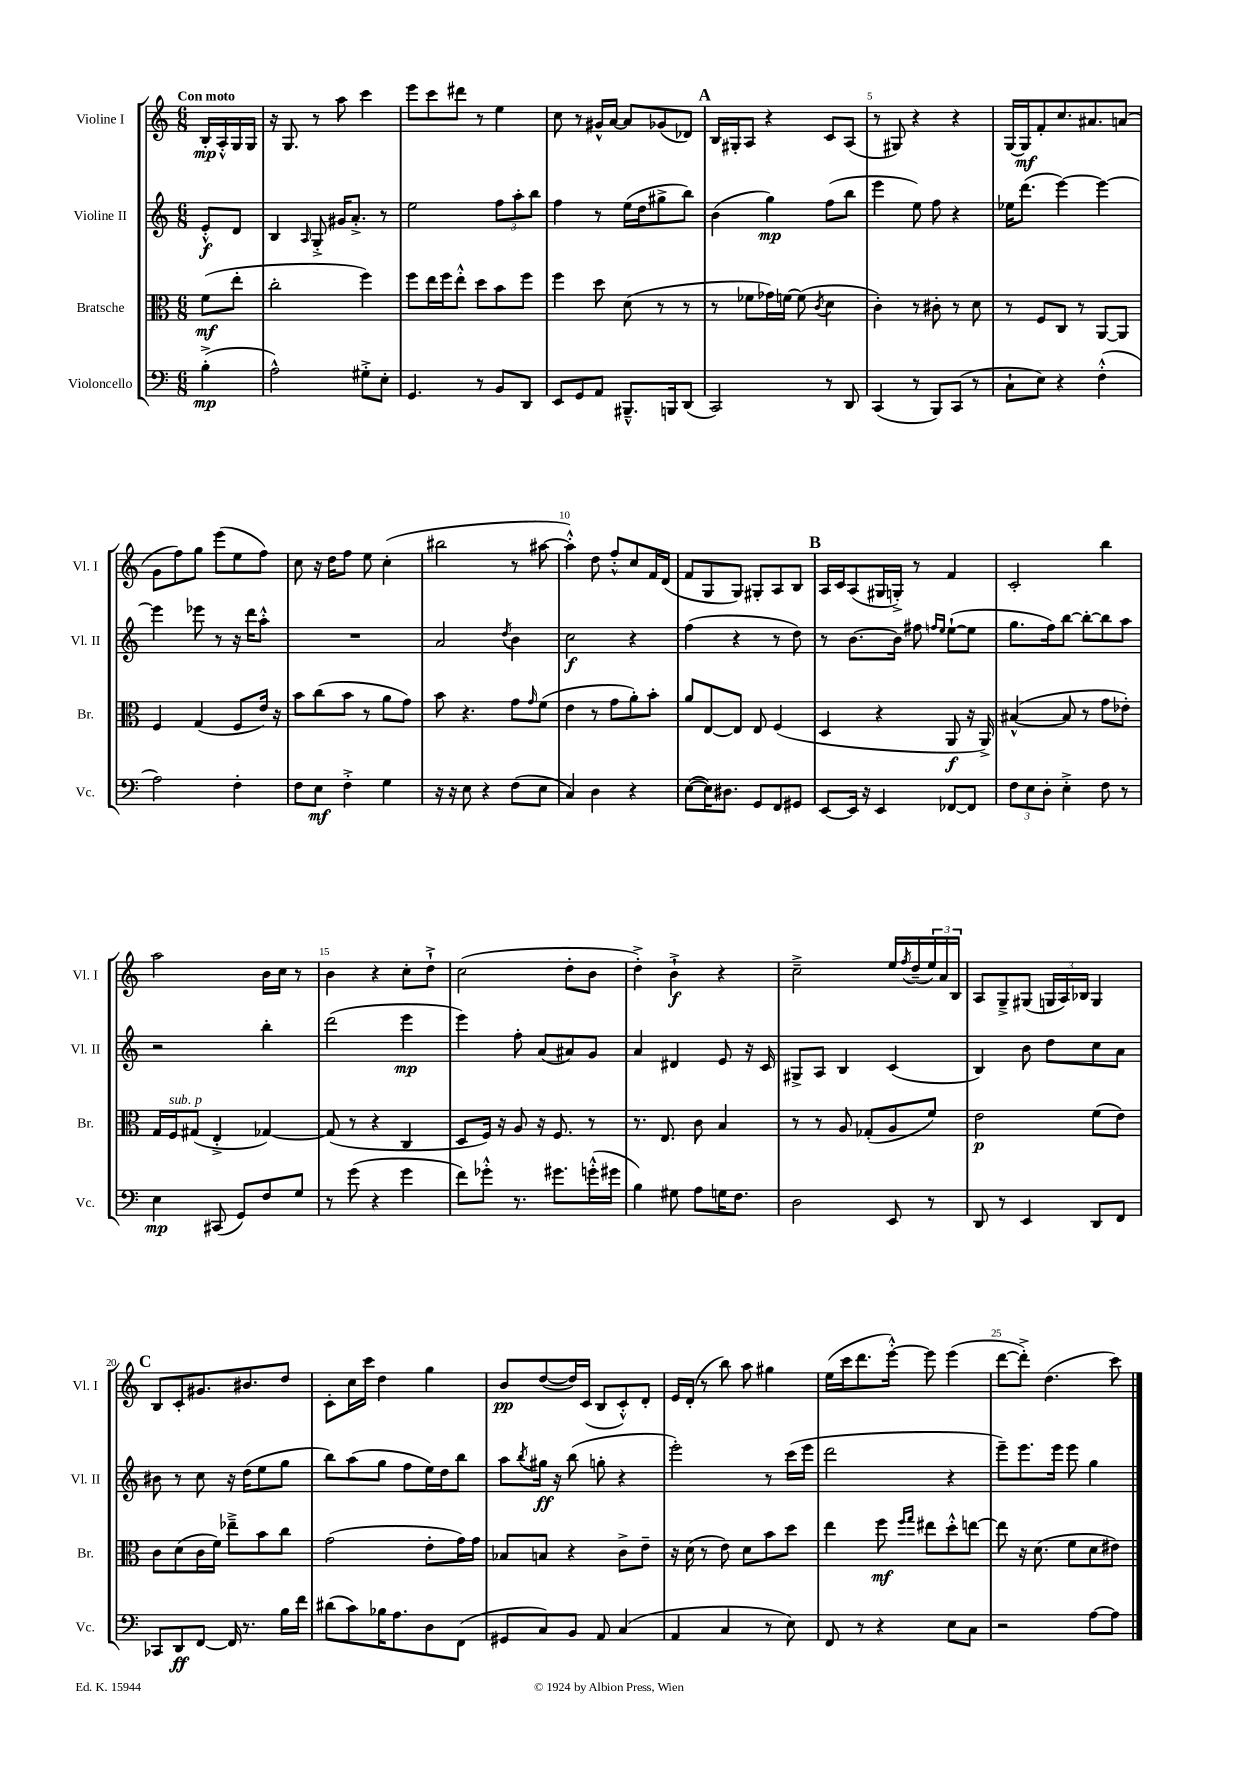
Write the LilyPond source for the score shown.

<<
\new StaffGroup <<
\new Staff = "s0" \with { instrumentName = "Violine I" shortInstrumentName = "Vl. I" } {
    \clef treble \key c \major \numericTimeSignature \time 6/8 \partial 4 \tempo "Con moto"
    b16-.\mp a16-.-^ g16 g16 |
    r16 g8. r8 a''8 c'''4 |
    e'''8 c'''8 dis'''8 r8 e''4 |
    c''8 r8 gis'16-^ a'16~ a'8 ges'8( des'8) |
    \mark \markup { \bold "A" } b16 gis16-. a8 r4 c'8 a8( |
    r8 gis8) r4 r4 |
    g16~ g16\mf f'8-. c''8. ais'8. a'8( |
    g'8 f''8) g''8 e'''8( e''8 f''8) |
    c''8 r16 d''16 f''8 e''8 c''4-.( |
    bis''2 r8 ais''8~ |
    ais''4-.-^) d''8 f''8-.-^ c''8 f'16 d'16( |
    f'8 g8 g8) gis8-. a8 b8 |
    \mark \markup { \bold "B" } a16 c'16 a8( gis16 g16-.->) r8 f'4 |
    c'2-. b''4 |
    a''2 b'16 c''16 r8 |
    b'4 r4 c''8-. d''8-!-> |
    c''2( d''8-. b'8 |
    d''4-.->) b'4-!->\f r4 |
    c''2---> e''16 \acciaccatura { f''8 } d''16--( \tuplet 3/2 { e''16) a'16 b16 } |
    a8 g8---> gis8( \tuplet 3/2 { g16 a16) bes16 } g4 |
    \mark \markup { \bold "C" } b8 c'8-. gis'8. bis'8. d''8 |
    c'8-. c''16 c'''16 d''4 g''4 |
    b'8\pp d''8~( d''16) c'16( b8 c'8-.-^) d'8-. |
    e'16 d'16-.( r8 b''8) a''8 gis''4 |
    e''16( c'''16 d'''8. e'''16~-.-^) e'''8 e'''4( |
    d'''8~ d'''8-.->) d''4.( c'''8) \bar "|." |
}
\new Staff = "s1" \with { instrumentName = "Violine II" shortInstrumentName = "Vl. II" } {
    \clef treble \key c \major \numericTimeSignature \time 6/8 \partial 4
    e'8-.-^\f d'8 |
    b4 \grace { a16 } g8-.-> gis'16 a'8.-.-> r8 |
    e''2 \tuplet 3/2 { f''8 a''8-. b''8 } |
    f''4 r8 e''16( d''16 gis''8-> b''8) |
    \mark \markup { \bold "A" } b'4( g''4\mp) f''8( b''8 |
    e'''4 e''8) f''8 r4 |
    ees''16 d'''8.( e'''4~) e'''4~ |
    e'''4 ees'''8 r8 r16 d'''16 a''8-.-^ |
    R2. |
    a'2 \acciaccatura { d''8 } b'4 |
    c''2\f r4 |
    f''4( r4 r8 d''8) |
    \mark \markup { \bold "B" } r8 b'8.~ b'16 fis''8 \grace { f''16 e''16 } e''8~-!( e''8 |
    g''8. f''16) b''8~ b''8~-. b''8 a''8 |
    r2 b''4-. |
    d'''2( e'''4\mp |
    e'''4) f''8-. a'8( ais'8) g'8 |
    a'4 dis'4 e'8 r16 c'16 |
    gis8-> a8 b4 c'4( |
    b4) b'8 d''8 c''8 a'8 |
    \mark \markup { \bold "C" } bis'8 r8 c''8 r16 d''16( e''8 g''8 |
    b''8) a''8( g''8 f''8 e''16) d''16 b''8 |
    a''8 \acciaccatura { b''8 } gis''16\ff r16 b''8( g''8-. r4 |
    e'''2-.) r8 c'''16( e'''16 |
    d'''2 r4 |
    e'''8--) e'''8. e'''16 e'''8 g''4 \bar "|." |
}
\new Staff = "s2" \with { instrumentName = "Bratsche" shortInstrumentName = "Br." } {
    \clef alto \key c \major \numericTimeSignature \time 6/8 \partial 4
    f'8\mf( e''8-. |
    c''2-. f''4) |
    f''8 e''16 f''16 e''8-.-^ d''8 b'8 f''8 |
    f''4 d''8 d'8( r8 r8 |
    \mark \markup { \bold "A" } r8 fes'8 ges'16) f'16~ f'8( \acciaccatura { c'8 } d'4 |
    c'4-.) r8 cis'8-. r8 d'8 |
    r8 f8 c8 r8 a,8~ a,8 |
    f4 g4( f8 e'16) r16 |
    b'8 c''8( b'8 r8 a'8 g'8) |
    b'8 r4. g'8 \grace { g'16 } f'8( |
    e'4 r8 g'8 a'8-.) b'8-. |
    a'8 e8~ e8 e8 f4( |
    \mark \markup { \bold "B" } d4 r4 a,8\f r16 a,16->) |
    bis4~-^( bis8 r8 g'8 ees'8-.) |
    g16 f16^\markup { \italic "sub. p" } gis8( e4-.-> ges4~) |
    ges8( r8 r4 c4 |
    d8 f16) r16 a8 r16 f8. r8 |
    r8. e8. c'8 b4 |
    r8 r8 a8 ges8-.( a8 f'8) |
    e'2\p f'8( e'8) |
    \mark \markup { \bold "C" } c'8 d'8( c'16 f'16) ees''8---> b'8 c''8 |
    g'2( e'8-. g'16) g'16 |
    bes8 b8 r4 c'8-> e'8-- |
    r16 d'16( r8 e'8) d'8 b'8 d''8 |
    e''4 f''8\mf \grace { f''16 g''16 } eis''8 d''8-.-^ e''8~ |
    e''8 r16 d'8.( f'8 d'8 eis'8) \bar "|." |
}
\new Staff = "s3" \with { instrumentName = "Violoncello" shortInstrumentName = "Vc." } {
    \clef bass \key c \major \numericTimeSignature \time 6/8 \partial 4
    b4-.->\mp( |
    a2-^) gis8-.-> e8-. |
    g,4. r8 b,8 d,8 |
    e,8 g,8 a,8 bis,,8.---^ b,,16 d,8( |
    \mark \markup { \bold "A" } c,2) r8 d,8 |
    c,4( r8 b,,8) c,8( r8 |
    c8-! e8) r4 f4-.-^( |
    a2) f4-. |
    f8 e8\mf f4-.-> g4 |
    r16 r16 e8 r4 f8( e8 |
    c4) d4 r4 |
    e8~( e16) dis8. g,8 f,8 gis,8 |
    \mark \markup { \bold "B" } e,8~ e,16 r16 e,4 fes,8~ fes,8 |
    \tuplet 3/2 { f8 e8 d8-. } e4-.-> f8 r8 |
    e4\mp cis,8( g,8) f8 g8 |
    r8 g'8( r4 g'4 |
    f'8) ges'8-.-^ r8. gis'8. g'16-.-^( gis'16 |
    b4) gis8 a8 g16 f8. |
    d2 e,8 r8 |
    d,8 r8 e,4 d,8 f,8 |
    \mark \markup { \bold "C" } ces,8 d,8\ff f,8~ f,16 r8. b16 f'16 |
    dis'8( c'8) bes16 a8. d8 f,8( |
    gis,8 c8) b,8 a,8 c4( |
    a,4 c4 r8 e8) |
    f,8 r8 r4 e8 c8 |
    r2 a8~ a8 \bar "|." |
}
>>
>>
\layout { \context { \Score \override BarNumber.break-visibility = ##(#f #t #t) barNumberVisibility = #(every-nth-bar-number-visible 5) } }
